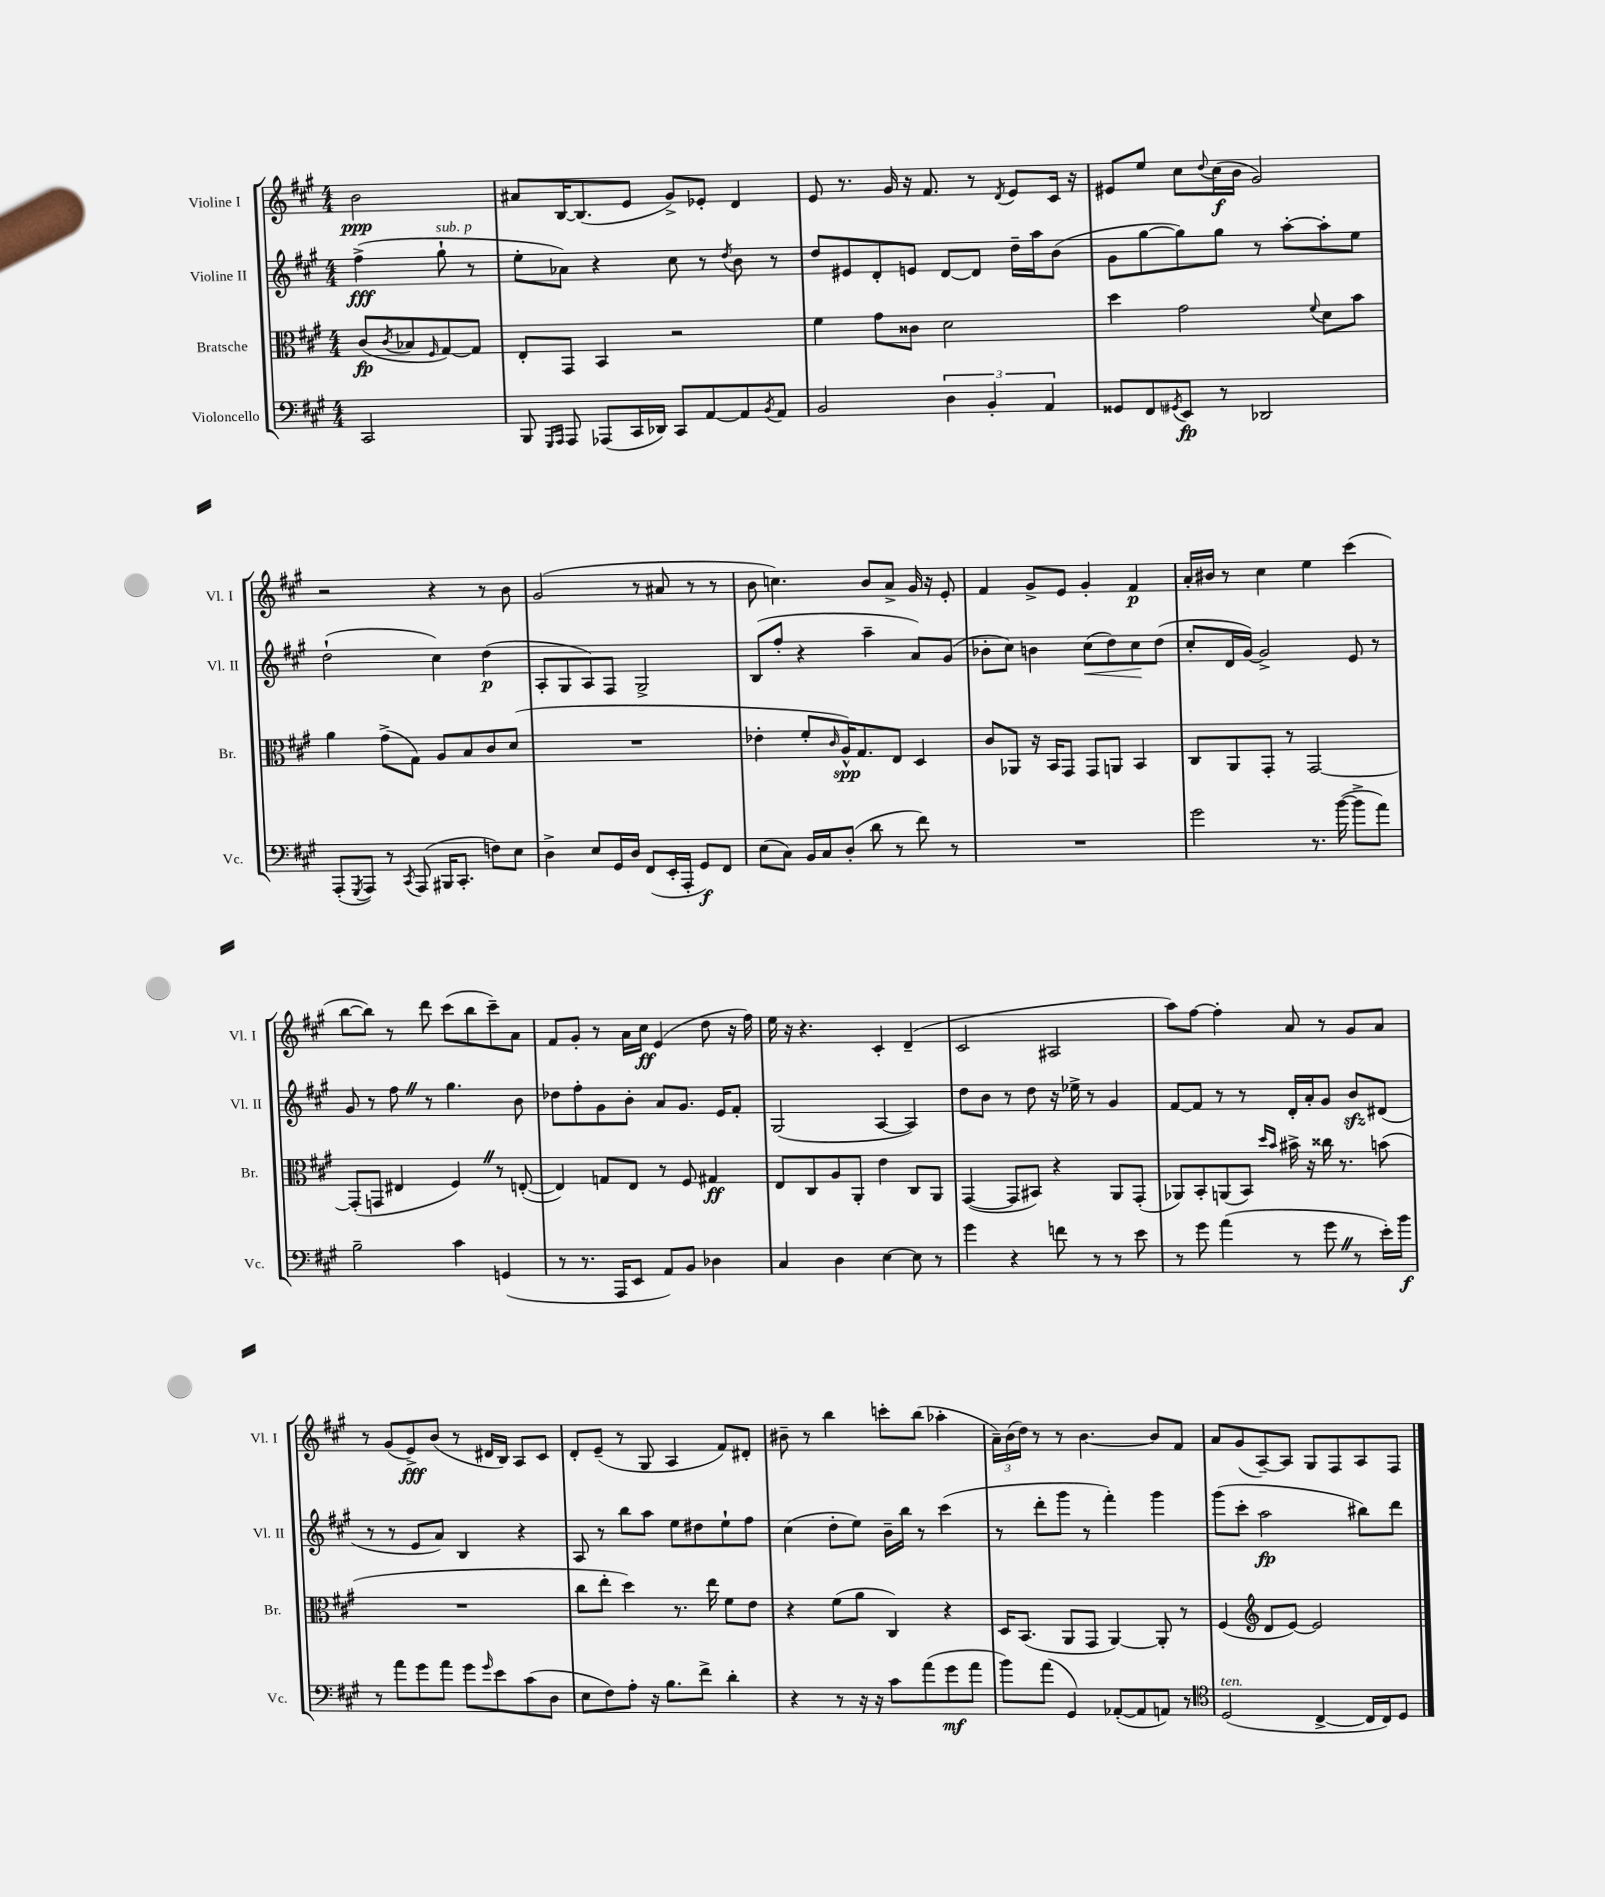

**kern	**dynam	**kern	**dynam	**kern	**dynam	**kern	**dynam
*part4	*part4	*part3	*part3	*part2	*part2	*part1	*part1
*staff4	*staff4	*staff3	*staff3	*staff2	*staff2	*staff1	*staff1
*I"Violoncello	*	*I"Bratsche	*	*I"Violine II	*	*I"Violine I	*
*I'Vc.	*	*I'Br.	*	*I'Vl. II	*	*I'Vl. I	*
*clefF4	*	*clefC3	*	*clefG2	*	*clefG2	*
*k[f#c#g#]	*	*k[f#c#g#]	*	*k[f#c#g#]	*	*k[f#c#g#]	*
*M4/4	*	*M4/4	*	*M4/4	*	*M4/4	*
=	=	=	=	=	=	=	=
2CC#/	.	(8c#/L	fp	(4ff#^\	fff	2b\	ppp
.	.	8qc#/	.	.	.	.	.
.	.	8B-X/	.	.	.	.	.
.	.	16qqF#/	.	.	.	.	.
!	!	!	!	!LO:TX:a:i:t=sub. p	!	!	!
.	.	[8G#/)	.	8gg#`\	.	.	.
.	.	8G#/J]	.	8r	.	.	.
=1	=1	=1	=1	=1	=1	=1	=1
8BBB/	.	8E'/L	.	8ee'\L	.	8a#X/L	.
16qqGGG#/LL	.	.	.	.	.	.	.
16qqAAA/JJ	.	.	.	.	.	.	.
8AAA/	.	8GG#/J	.	8a-X\J)	.	[16B/K	.
.	.	.	.	.	.	(8.B/]	.
(8AAA-X/L	.	4BB/	.	4r	.	.	.
16CC#/L	.	.	.	.	.	8e/J	.
16DD-X/JJ)	.	.	.	.	.	.	.
8CC#/L	.	2r	.	8cc#\	.	8g#^/L)	.
[8AA/	.	.	.	8r	.	8e-X'/J	.
.	.	.	.	8qdd/	.	.	.
8AA/]	.	.	.	8b\	.	4d/	.
8qBB/	.	.	.	.	.	.	.
8AA/J	.	.	.	8r	.	.	.
=2	=2	=2	=2	=2	=2	=2	=2
2BB/	.	4f#\	.	8dd/L	.	8e/	.
.	.	.	.	8e#X/	.	8.r	.
.	.	8g#\L	.	8d'/	.	.	.
.	.	.	.	.	.	16g#/	.
.	.	8c##X\J	.	8en/J	.	16r	.
.	.	.	.	.	.	8.f#/	.
6D\	.	2d\	.	[8d/L	.	.	.
.	.	.	.	8d/J]	.	8r	.
6BB'/	.	.	.	.	.	.	.
.	.	.	.	.	.	8qd/	.
.	.	.	.	16dd~\LL	.	8e/L	.
.	.	.	.	16aa\J	.	.	.
6AA/	.	.	.	.	.	.	.
.	.	.	.	(8b\J	.	16c#/Jk	.
.	.	.	.	.	.	16r	.
=3	=3	=3	=3	=3	=3	=3	=3
8GG##X/L	.	4dd\	.	8g#\L	.	8e#X/L	.
8FF#/	.	.	.	[8gg#\	.	8ee/J	.
8qGG#X/	.	.	.	.	.	.	.
8EE/J	fp	2g#\	.	8gg#\])	.	8cc#\L	.
.	.	.	.	.	.	8qqdd/	.
8r	.	.	.	8gg#\J	.	(16cc#\L	f
.	.	.	.	.	.	16b\JJ	.
2DD-X/	.	.	.	8r	.	2g#/)	.
.	.	.	.	[8aa'\L	.	.	.
.	.	8qqf#/	.	.	.	.	.
.	.	8d\L	.	8aa'\]	.	.	.
.	.	8b\J	.	8ee\J	.	.	.
!!LO:LB:g=z
=4	=4	=4	=4	=4	=4	=4	=4
(8AAA'/L	.	4a\	.	(2dd`\	.	2r	.
8qGGG#/	.	.	.	.	.	.	.
8AAA/J)	.	.	.	.	.	.	.
8r	.	(8g#^\L	.	.	.	.	.
8qCC#/	.	.	.	.	.	.	.
(8AAA/	.	8G#\J)	.	.	.	.	.
16BBB#X/KL	.	8A/L	.	4cc#\)	.	4r	.
8.CC#'/J	.	.	.	.	.	.	.
.	.	8B/	.	.	.	.	.
8Fn\L)	.	8c#/	.	(4dd\	p	8r	.
8E\J	.	(8d/J	.	.	.	8b\	.
=5	=5	=5	=5	=5	=5	=5	=5
4D^\	.	1r	.	8A'/L	.	(2g#/	.
.	.	.	.	8G#/	.	.	.
8E/L	.	.	.	8A/)	.	.	.
16GG#/L	.	.	.	8F#/J	.	.	.
16D/JJ	.	.	.	.	.	.	.
(8FF#/L	.	.	.	2G#^/	.	8r	.
16EE'/L	.	.	.	.	.	8a#X/	.
16AAA'/JJ	.	.	.	.	.	.	.
8GG#/L)	f	.	.	.	.	8r	.
8FF#/J	.	.	.	.	.	8r	.
=6	=6	=6	=6	=6	=6	=6	=6
(8E\L	.	4e-X'\	.	(8B/L	.	8b\	.
8C#\J)	.	.	.	8ff#'/J	.	4.ccn\)	.
16BB/LL	.	8f#'/L	.	4r	.	.	.
16C#/J	.	.	.	.	.	.	.
.	.	16qqc#/	.	.	.	.	.
(8D'/J	.	16A^^/K)	spp	.	.	.	.
.	.	8.G#/	.	.	.	.	.
8d\	.	.	.	4aa~\	.	8b/L	.
8r	.	8E/J	.	.	.	8a^/J	.
8f#\)	.	4D/	.	8a/L)	.	16g#/	.
.	.	.	.	.	.	16r	.
8r	.	.	.	(8g#/J	.	8e'/	.
=7	=7	=7	=7	=7	=7	=7	=7
1r	.	8c#/L	.	8b-X'\L	.	4f#/	.
.	.	8AA-X/J	.	8cc#\J)	.	.	.
.	.	16r	.	4bn\	.	8g#^/L	.
.	.	16BB/KL	.	.	.	.	.
.	.	8GG#/J	.	.	.	8e/J	.
!	!	!	!	!	!LO:HP:b	!	!
.	.	8GG#/L	.	(8cc#\L	<	4g#'/	.
.	.	8AAn/J	.	8dd\)	.	.	.
.	.	4BB/	.	8cc#\	.	4f#/	p
.	.	.	.	(8dd\J	[	.	.
=8	=8	=8	=8	=8	=8	=8	=8
2g#\	.	8C#/L	.	8cc#'/L	.	16a'/LL	.
.	.	.	.	.	.	16b#X/JJ	.
.	.	8AA/	.	16d/L	.	8r	.
.	.	.	.	[16g#/JJ)	.	.	.
.	.	8GG#'/J	.	2g#^/]	.	4cc#\	.
.	.	8r	.	.	.	.	.
8.r	.	[2GG#/	.	.	.	4ee\	.
([16b\	.	.	.	.	.	.	.
8b^\L]	.	.	.	8e/	.	(4ccc#\	.
8a\J)	.	.	.	8r	.	.	.
!!LO:LB:g=z
=9	=9	=9	=9	=9	=9	=9	=9
2B~\	.	(8GG#'/L]	.	8g#/	.	[8bb\L	.
.	.	8GGn/J	.	8r	.	8bb\J])	.
.	.	4E#X/	.	8ff#Z\	.	8r	.
.	.	.	.	8r	.	8ddd\	.
4c#\	.	4F#Z/)	.	4.gg#\	.	(8ccc#\L	.
.	.	.	.	.	.	8bb\	.
(4GGn/	.	8r	.	.	.	8ccc#~\)	.
.	.	([8En'/	.	8b\	.	8a\J	.
=10	=10	=10	=10	=10	=10	=10	=10
8r	.	4E/])	.	8dd-X\L	.	8f#/L	.
8.r	.	.	.	8ff#'\	.	8g#'/J	.
.	.	8Gn/L	.	8g#\	.	8r	.
16AAA/KL	.	.	.	.	.	.	.
8EE/J	.	8E/J	.	8b'\J	.	16a\LL	.
.	.	.	.	.	.	16cc#\JJ	ff
8AA/L)	.	8r	.	8a/L	.	(4e/	.
8BB/J	.	8F#/	.	8.g#/J	.	.	.
4D-X\	.	4G#X/	ff	.	.	8dd\	.
.	.	.	.	16e/KL	.	.	.
.	.	.	.	8f#'/J	.	16r	.
.	.	.	.	.	.	16ff#\)	.
=11	=11	=11	=11	=11	=11	=11	=11
4C#/	.	8E/L	.	(2G#/	.	16ee\	.
.	.	.	.	.	.	16r	.
.	.	8C#/	.	.	.	4.r	.
4D\	.	8A/	.	.	.	.	.
.	.	8AA'/J	.	.	.	.	.
[4E\	.	4e\	.	[4A/	.	4c#'/	.
8E\]	.	8C#/L	.	4A/])	.	(4d~/	.
8r	.	8AA/J	.	.	.	.	.
=12	=12	=12	=12	=12	=12	=12	=12
4g#\	.	([4GG#/	.	8dd\L	.	2c#/	.
.	.	.	.	8b\J	.	.	.
4r	.	8GG#/L]	.	8r	.	.	.
.	.	8BB#X/J)	.	8dd\	.	.	.
8fn\	.	4r	.	16r	.	2A#X/	.
.	.	.	.	16ee-X^\	.	.	.
8r	.	.	.	8r	.	.	.
8r	.	8AA/L	.	4g#/	.	.	.
8e\	.	(8GG#'/J	.	.	.	.	.
=13	=13	=13	=13	=13	=13	=13	=13
8r	.	8AA-X/L)	.	[8f#/L	.	8aa\L)	.
8g#\	.	8BB'/	.	8f#/J]	.	[8ff#\J	.
(4a\	.	(8AAn/	.	8r	.	4ff#'\]	.
.	.	8BB/J)	.	8r	.	.	.
.	.	16qqdd/LL	.	.	.	.	.
.	.	16qqb/JJ	.	.	.	.	.
8r	.	16b#X^\	.	16d'/LL	.	8a/	.
.	.	16r	.	16a'/J	.	.	.
8g#Z\	.	16cc##X\	.	8g#/J	.	8r	.
.	.	8.r	.	.	.	.	.
8r	.	.	.	8bzz/L	.	8g#/L	.
16e'\LL)	.	(8bn\	.	(8d#X/J	.	8a/J	.
16b\JJ	f	.	.	.	.	.	.
!!LO:LB:g=z
=14	=14	=14	=14	=14	=14	=14	=14
8r	.	1r	.	8r	.	8r	.
8a\L	.	.	.	8r	.	(8g#/L	.
8g#\	.	.	.	8e/L	.	8e^/)	fff
8a\J	.	.	.	8a/J)	.	(8b/J	.
8g#\L	.	.	.	4B/	.	8r	.
16qqg#/	.	.	.	.	.	.	.
8e\	.	.	.	.	.	16d#X/LL	.
.	.	.	.	.	.	16B/JJ)	.
(8c#\	.	.	.	4r	.	8A/L	.
8D\J	.	.	.	.	.	8c#/J	.
=15	=15	=15	=15	=15	=15	=15	=15
8E\L	.	8cc#\L	.	8A/	.	8d'/L	.
8F#\)	.	8ee'\J	.	8r	.	(8e~/J	.
8A'\J	.	4dd\)	.	8bb\L	.	8r	.
16r	.	.	.	8aa\J	.	8G#/	.
8.B\L	.	.	.	.	.	.	.
.	.	8.r	.	8ee\L	.	4A/	.
8f#^\J	.	.	.	8dd#X\	.	.	.
.	.	16ee\	.	.	.	.	.
4d'\	.	8f#\L	.	8ee`\	.	8f#/L)	.
.	.	8e\J	.	8ff#\J	.	8d#X'/J	.
=16	=16	=16	=16	=16	=16	=16	=16
4r	.	4r	.	(4cc#\	.	8b#X~\	.
.	.	.	.	.	.	8r	.
8r	.	(8f#\L	.	8dd'\L	.	4bb\	.
16r	.	8a\J	.	8ee\J)	.	.	.
16r	.	.	.	.	.	.	.
8c#\L	.	4C#/)	.	16b~\LL	.	8cccn'\L	.
.	.	.	.	16bb\JJ	.	.	.
(8a\	.	.	.	8r	.	(8bb\J	.
8g#\	mf	4r	.	(4ccc#\	.	4aa-X'\	.
8a\J	.	.	.	.	.	.	.
=17	=17	=17	=17	=17	=17	=17	=17
8b\L)	.	16D/KL	.	8r	.	24a~\LL)	.
.	.	.	.	.	.	(24b\	.
.	.	(8.BB/J	.	.	.	.	.
.	.	.	.	.	.	24dd\JJ)	.
(8a\J	.	.	.	8ddd'\L	.	8r	.
4GG#/)	.	8AA/L	.	8ggg#\J	.	8r	.
.	.	8GG#/J	.	8r	.	[4.b\	.
([8AA-X'/L	.	[4AA/)	.	4fff#'\)	.	.	.
8AA-/]	.	.	.	.	.	.	.
8AAn/J)	.	8AA'/]	.	4ggg#\	.	8b/L]	.
8r	.	8r	.	.	.	8f#/J	.
=18	=18	=18	=18	=18	=18	=18	=18
*clefC4	*	*	*	*	*	*	*
!LO:TX:a:i:t=ten.	!	!	!	!	!	!	!
(2D/	.	(4F#/	.	(8ggg#\L	.	8a/L	.
.	.	.	.	8ccc#'\J	.	(8g#/	.
*	*	*clefG2	*	*	*	*	*
.	.	8d/L	.	2aa\	fp	[8A~/)	.
.	.	[8e/J)	.	.	.	8A/J]	.
[4C#^/	.	2e/]	.	.	.	8G#/L	.
.	.	.	.	.	.	8F#/	.
16C#/LL]	.	.	.	8bb#X\L)	.	8A/	.
16C#/J)	.	.	.	.	.	.	.
8D/J	.	.	.	8ddd\J	.	8F#/J	.
==	==	==	==	==	==	==	==
*-	*-	*-	*-	*-	*-	*-	*-
